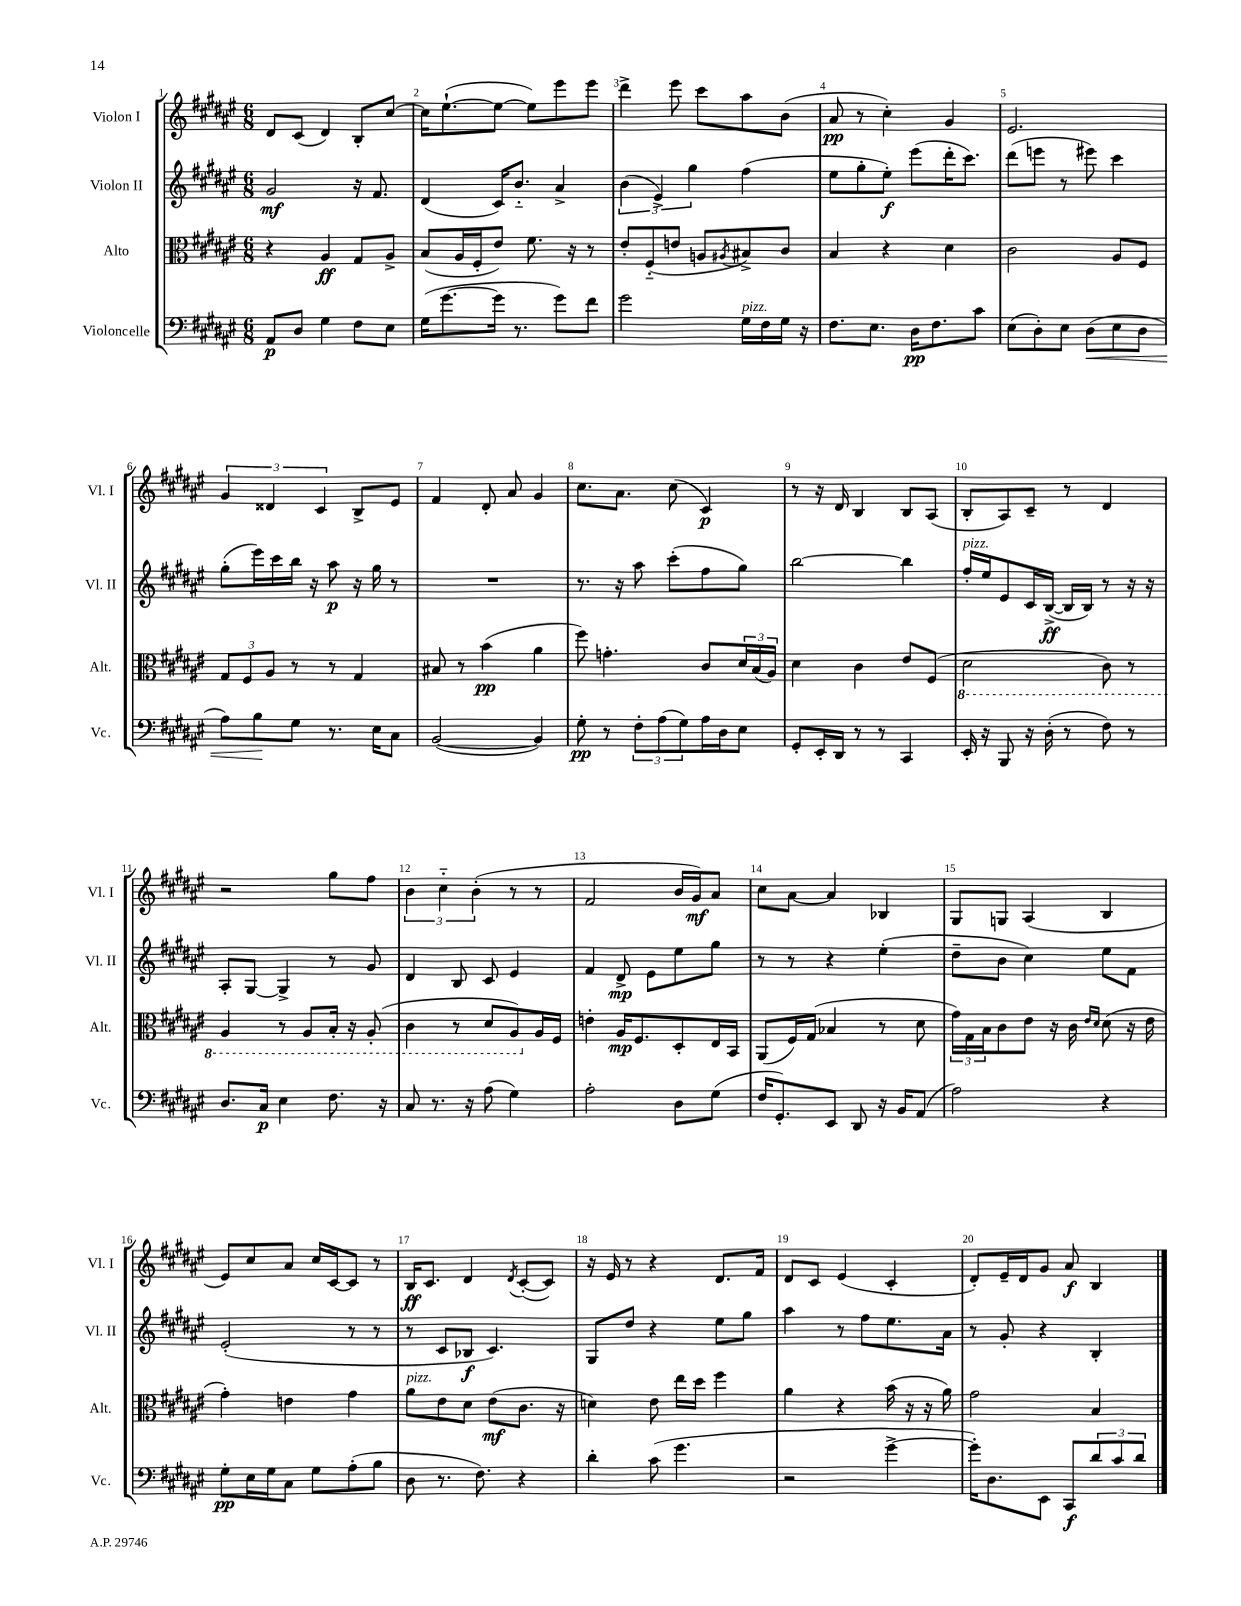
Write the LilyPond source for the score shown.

<<
\new StaffGroup <<
\new Staff = "s0" \with { instrumentName = "Violon I" shortInstrumentName = "Vl. I" } {
    \clef treble \key fis \major \numericTimeSignature \time 6/8
    dis'8 cis'8( dis'4) b8-. cis''8~ |
    cis''16 eis''8.~-!( eis''8~ eis''8) eis'''8 eis'''8 |
    dis'''4-> eis'''8 cis'''8 ais''8 b'8( |
    ais'8\pp r8 cis''4-.) gis'4 |
    eis'2. |
    \tuplet 3/2 { gis'4 disis'4 cis'4 } b8-> eis'8 |
    fis'4 dis'8-. ais'8 gis'4 |
    cis''8. ais'8. cis''8( cis'4\p) |
    r8 r16 dis'16 b4 b8 ais8( |
    b8-. ais8) cis'8-- r8 dis'4 |
    r2 gis''8 fis''8 |
    \tuplet 3/2 { b'4 cis''4-_ b'4-.( } r8 r8 |
    fis'2 b'16 gis'16\mf) ais'8 |
    cis''8 ais'8~ ais'4 bes4 |
    gis8 g8 ais4( b4 |
    eis'8) cis''8 ais'8 cis''16 cis'16~ cis'8 r8 |
    b16\ff cis'8. dis'4 \acciaccatura { dis'8 } cis'8~-.( cis'8) |
    r16 eis'16 r8 r4 dis'8. fis'16 |
    dis'8 cis'8 eis'4( cis'4-. |
    dis'8-.) eis'16-- dis'16 gis'8 ais'8\f b4 \bar "|." |
}
\new Staff = "s1" \with { instrumentName = "Violon II" shortInstrumentName = "Vl. II" } {
    \clef treble \key fis \major \numericTimeSignature \time 6/8
    gis'2\mf r16 fis'8. |
    dis'4( cis'16) b'8.-_ ais'4-> |
    \tuplet 3/2 { b'4( eis'4->) gis''4 } fis''4( |
    eis''8 gis''8-. eis''8-.\f) eis'''8( dis'''16-. cis'''8.) |
    dis'''8( e'''8 r8 eis'''8) cis'''4 |
    gis''8-.( eis'''16) cis'''16 b''16 r16 ais''8\p r16 gis''16 r8 |
    R2. |
    r8. r16 ais''8 cis'''8-.( fis''8 gis''8) |
    b''2~ b''4 |
    fis''16-.^\markup { \italic "pizz." } eis''16 eis'8 cis'16 b16~->\ff( b16 b16) r8 r16 r16 |
    ais8-. gis8~ gis4-> r8 gis'8 |
    dis'4 b8 cis'8 eis'4 |
    fis'4 dis'8->\mp eis'8 eis''8 gis''8 |
    r8 r8 r4 eis''4-.( |
    dis''8-- b'8 cis''4) eis''8 fis'8 |
    eis'2-.( r8 r8 |
    r8 cis'8 bes8\f cis'4.) |
    gis8 dis''8 r4 eis''8 gis''8 |
    ais''4 r8 fis''8 eis''8. ais'16 |
    r8 gis'8-. r4 b4-. \bar "|." |
}
\new Staff = "s2" \with { instrumentName = "Alto" shortInstrumentName = "Alt." } {
    \clef alto \key fis \major \numericTimeSignature \time 6/8
    r4 ais4\ff gis8 ais8-> |
    b8( ais16 fis16-. eis'8) fis'8. r16 r8 |
    eis'8-. fis8-_( e'8 a8 \acciaccatura { ais8 } bis8->) cis'8 |
    b4 r4 dis'4 |
    cis'2 ais8 fis8 |
    \tuplet 3/2 { gis8 fis8 ais8 } r8 r8 gis4 |
    bis8 r8 b'4\pp( ais'4 |
    fis''8) g'4.-. cis'8 \tuplet 3/2 { dis'16 b16( ais16) } |
    dis'4 cis'4 eis'8 fis8( |
    \ottava #-1 dis2 cis8) r8 |
    ais,4 r8 ais,8 b,16-. r16 ais,8-.( |
    cis4 r8 dis8 ais,8) \ottava #0 ais16 fis16 |
    e'4-. ais16\mp fis8. dis8-. eis16 b,16 |
    ais,8( fis16) gis16( bes4 r8 dis'8 |
    \tuplet 3/2 { gis'16) gis16 b16 } cis'8 eis'8 r16 cis'16 \grace { eis'16 dis'16 } dis'8( r16 eis'16 |
    gis'4-.) e'4 gis'4 |
    ais'8^\markup { \italic "pizz." } eis'8 dis'8 eis'8\mf( cis'8. r16 |
    d'4) eis'8 eis''16 dis''16 fis''4 |
    ais'4 r4 b'16( r16 r16 ais'16) |
    gis'2 b4 \bar "|." |
}
\new Staff = "s3" \with { instrumentName = "Violoncelle" shortInstrumentName = "Vc." } {
    \clef bass \key fis \major \numericTimeSignature \time 6/8
    ais,8\p dis8 gis4 fis8 eis8 |
    gis16( gis'8.~ gis'16 r8. gis'8) fis'8 |
    gis'2 gis16^\markup { \italic "pizz." } fis16 gis16 r16 |
    fis8. eis8. dis16\pp fis8. cis'8 |
    eis8( dis8-.) eis8 dis8\<( eis8 dis8 |
    ais8) b8\! gis8 r8. eis16 cis8 |
    b,2~( b,4) |
    gis8-.\pp r8 \tuplet 3/2 { fis8-. ais8( gis8) } ais16 dis16 eis8 |
    gis,8-. eis,16-. dis,16 r8 r8 cis,4 |
    eis,16-. r16 b,,8 r16 dis16-.( r8 fis8) r8 |
    dis8. cis16\p eis4 fis8. r16 |
    cis8 r8. r16 ais8( gis4) |
    ais2-. dis8 gis8( |
    fis16 gis,8.-.) eis,8 dis,8 r16 b,16 ais,8( |
    ais2) r4 |
    gis8-.\pp eis16 gis16 cis8 gis8 ais8-.( b8 |
    dis8 r8. fis8.) r4 |
    dis'4-. cis'8( gis'4. |
    r2 gis'4~-> |
    gis'16-.) dis8. eis,8 cis,8\f \tuplet 3/2 { dis'8 cis'8 dis'8 } \bar "|." |
}
>>
>>
\layout { \context { \Score \override BarNumber.break-visibility = ##(#f #t #t) barNumberVisibility = #all-bar-numbers-visible } }
